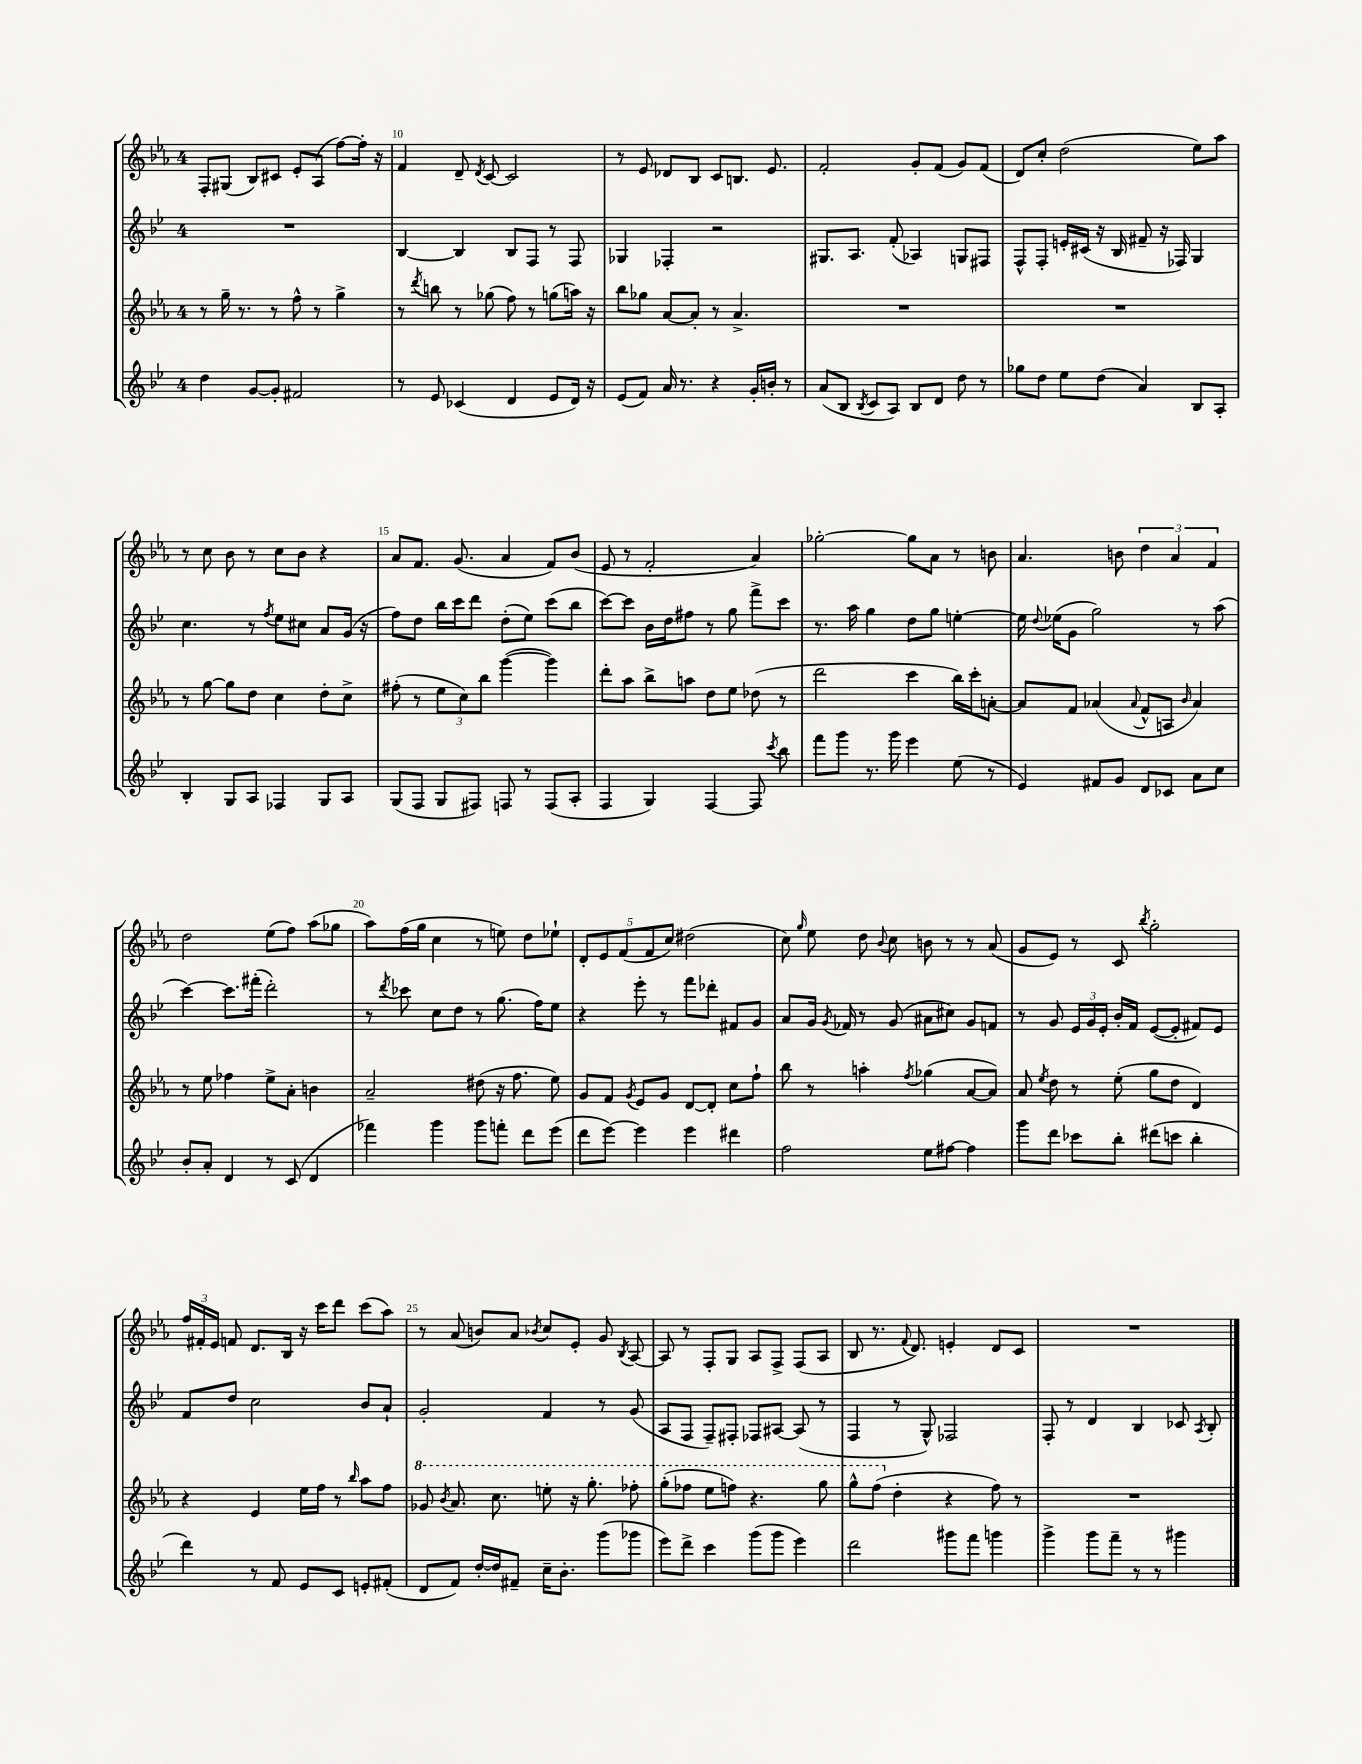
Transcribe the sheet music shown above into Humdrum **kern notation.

**kern	**kern	**kern	**kern
*part4	*part3	*part2	*part1
*staff4	*staff3	*staff2	*staff1
*clefG2	*clefG2	*clefG2	*clefG2
*k[b-e-]	*k[b-e-a-]	*k[b-e-]	*k[b-e-a-]
*M4/4	*M4/4	*M4/4	*M4/4
=9	=9	=9	=9
4dd\	8r	1r	8F'/L
.	16gg~\	.	(8G#X/J
.	8.r	.	.
[8g/L	.	.	8B-/L)
8g'/J]	8r	.	8c#X/J
2f#X/	8ff^^\	.	8e-'/L
.	8r	.	(8A-/J
.	4gg^\	.	[8ff\L)
.	.	.	16ff'\Jk]
.	.	.	16r
=10	=10	=10	=10
8r	8r	[4B-/	4f/
.	8qddd/	.	.
8e-/	8bbn\	.	.
(4c-X/	8r	4B-/]	8d~/
.	.	.	8qd/
.	(8gg-X\	.	[8c/
4d/	8ff\)	8B-/L	2c/]
.	8r	8F/J	.
8e-/L	(8ggn\L	8r	.
16d/Jk)	16aan\Jk)	8F/	.
16r	16r	.	.
=11	=11	=11	=11
(8e-/L	8bb-\L	4G-X/	8r
8f/J)	8gg-X\J	.	8e-/
16a/	[8a-/L	4F-X'/	8d-X/L
8.r	.	.	.
.	8a-'/J]	.	8B-/J
4r	8r	2r	8c/L
.	4.a-^/	.	8.Bn/J
16g'/LL	.	.	.
16bn'/JJ	.	.	8.e-/
8r	.	.	.
=12	=12	=12	=12
(8a/L	1r	8.G#X/L	2f'/
8B-/J	.	.	.
.	.	8.A/J	.
8qB-/	.	.	.
8c/L	.	.	.
8A/J)	.	(8f'/	.
8B-/L	.	4A-X/)	8g'/L
8d/J	.	.	(8f/J
8dd\	.	8Gn/L	8g/L)
8r	.	8F#X/J	(8f/J
=13	=13	=13	=13
8gg-X\L	1r	8F^^/L	8d/L)
8dd\J	.	8F'/J	8cc'/J
8ee-\L	.	16en'/LL	(2dd\
.	.	(16c#X/JJ	.
(8dd\J	.	16r	.
.	.	16B-/	.
4a/)	.	8f#X~/	.
.	.	16r	.
.	.	16F-X/)	.
8B-/L	.	4G/	8ee-\L)
8A'/J	.	.	8aa-\J
!!LO:LB:g=z
=14	=14	=14	=14
4B-'/	8r	4.cc\	8r
.	[8gg\	.	8cc\
8G/L	8gg\L]	.	8b-\
8A/J	8dd\J	8r	8r
.	.	8qff/	.
4F-X/	4cc\	8ee-\L	8cc\L
.	.	8cc#X\J	8b-\J
8G/L	8dd'\L	8a/L	4r
8A/J	8cc^\J	(16g/Jk	.
.	.	16r	.
=15	=15	=15	=15
(8G/L	(8ff#X'\	8ff\L)	8a-/L
8F/J	8r	8dd\J	8.f/J
8G/L	12ee-\L	16bb-\LL	.
.	.	16ccc\J	(8.g/
.	12cc\)	.	.
8F#X/J)	.	8ddd\J	.
.	12bb-\J	.	.
8Fn/	([4ggg\	(8dd'\L	4a-/
8r	.	8ee-\J)	.
(8F/L	4ggg\])	(8ccc\L	8f/L)
8A'/J	.	8bb-\J	(8b-/J
=16	=16	=16	=16
4F/	8ddd'\L	[8ccc\L)	8e-/
.	8aa-\J	8ccc\J]	8r
4G/)	8bb-^\L	16b-\LL	2f'/
.	.	16dd\J	.
.	8aan\J	8ff#X\J	.
[4F/	8dd\L	8r	.
.	8ee-\J	8gg\	.
8F/]	(8dd-X\	8fff^\L	4a-/)
8qccc/	.	.	.
8bb-\	8r	8ccc\J	.
=17	=17	=17	=17
8fff\L	2ddd\	8.r	[2gg-X'\
8ggg\J	.	.	.
.	.	16aa\	.
8.r	.	4gg\	.
16ggg\	.	.	.
4eee-\	4ccc\	8dd\L	8gg-\L]
.	.	8gg\J	8a-\J
(8ee-\	16bb-\LL)	[4een'\	8r
.	16ccc'\J	.	.
8r	[8an'\J	.	8bn\
=18	=18	=18	=18
4e-/)	8a/L]	16ee\]	4.a-/
.	.	8qqdd/	.
.	.	(16ee-X\KL	.
.	8f/J	8g\J	.
8f#X/L	(4a-X/	2gg\)	.
8g/J	.	.	8bn\
.	8qqa-/	.	.
8d/L	8f^^/L	.	6dd\
8c-X/J	8An/J	.	.
.	.	.	6a-/
.	16qqb-/	.	.
8a\L	4a-/)	8r	.
.	.	.	6f/
8cc\J	.	(8aa\	.
!!LO:LB:g=z
=19	=19	=19	=19
8b-'/L	8r	[4ccc\)	2dd\
8a'/J	8ee-\	.	.
4d/	4ff-X\	8.ccc\L]	.
.	.	(16fff#X'\Jk	.
8r	8ee-^\L	2ddd'\)	(8ee-\L
(8c/	8a-'\J	.	8ff\J)
4d/	4bn\	.	(8aa-\L
.	.	.	8gg-X\J
=20	=20	=20	=20
4fff-X\)	2a-~/	8r	8aa-\L)
.	.	8qddd/	.
.	.	8ccc-X\	(16ff\L
.	.	.	16gg\JJ
4ggg\	.	8cc\L	4cc\
.	.	8dd\J	.
8ggg\L	(8dd#X\	8r	8r
8fffn'\J	16r	(8.gg\	8een\)
.	8.ff\	.	.
8ddd\L	.	.	8dd\L
.	.	16ff\KL)	.
(8eee-\J	8ee-\)	8ee-\J	8ee-X`\J
=21	=21	=21	=21
8ddd\L	8g/L	4r	10d'/L
.	.	.	10e-/
[8eee-\J)	8f/J	.	.
.	.	.	(10f/
.	8qg/	.	.
4eee-\]	8e-/L	8eee-'\	.
.	.	.	10f/
.	8g/J	8r	.
.	.	.	10cc/J)
4eee-\	[8d/L	8fff\L	(2dd#X\
.	8d'/J]	8ddd-X'\J	.
4ddd#X\	8cc\L	8f#X/L	.
.	8ff`\J	8g/J	.
=22	=22	=22	=22
2ff\	8bb-\	8a/L	8cc\)
.	.	.	16qqgg/
.	8r	16g/Jk	8ee-\
.	.	8qg/	.
.	.	16f-X/	.
.	4aan'\	8r	8dd\
.	.	.	8qqb-/
.	.	(8g/	8cc\
.	8qff/	.	.
8ee-\L	(4gg-X\	8a#X\L	8bn\
[8ff#X\J	.	8cc#X\J)	8r
4ff#\]	[8a-/L	8g/L	8r
.	8a-/J])	8fn/J	(8a-/
=23	=23	=23	=23
8ggg\L	8a-/	8r	8g/L
.	8qee-/	.	.
8ddd\J	8dd\	8g/	8e-/J)
8ccc-X\L	8r	24e-/LL	8r
.	.	24g/	.
.	.	24e-'/JJ	.
8bb-'\J	(8ee-'\	16b-'/LL	8c/
.	.	16f/JJ	.
.	.	.	8qbb-/
(8ddd#X\L	8gg\L	([8e-/L	2gg'\
8cccn\J	8dd\J	8e-'/J]	.
4bb-'\	4d/)	8f#X/L)	.
.	.	8e-/J	.
!!LO:LB:g=z
=24	=24	=24	=24
4ddd\)	4r	8f/L	24ff/LL
.	.	.	24f#X'/
.	.	.	24e-/JJ
.	.	8dd/J	8fn/
8r	4e-/	2cc\	8.d/L
8f/	.	.	.
.	.	.	16B-/Jk
8e-/L	16ee-\LL	.	16r
.	16ff\JJ	.	16ccc\KL
8c/J	8r	.	8ddd\J
.	16qqbb-/	.	.
8en'/L	8aa-\L	8b-/L	(8ccc\L
(8f#X'/J	8ff\J	8a`/J	8aa-\J)
=25	=25	=25	=25
*	*8va	*	*
8d/L	8gg-X/	2g'/	8r
.	8qbb-/	.	.
8f/J)	8.aa-/	.	(8a-/
[16dd'/LL	.	.	8bn/L)
16dd/J]	8.ccc\	.	.
8f#X~/J	.	.	8a-/J
.	.	.	8qb-X/
16cc~\KL	8eeen'\	4f/	8cc/L
8.b-'\J	.	.	.
.	16r	.	8e-'/J
.	8.ggg'\	.	.
(8ggg\L	.	8r	8g/
.	.	.	8qB-/
8ggg-X\J	8fff-X'\	(8g/	[8A-/
=26	=26	=26	=26
8eee-\L)	(8ggg'\L	8A/L	8A-/]
8ddd^\J	8fff-X\J	8F/J	8r
4ccc\	8eee-\L	8F~/L)	8F'/L
.	8fffn\J)	8F#X'/J	8G/J
(8ggg\L	4.r	8F-X/L	8A-/L
8ggg\J	.	[8A#X/J	8F^/J
4eee-\)	.	(8A#/]	(8F/L
.	8ggg\	8r	8A-/J
=27	=27	=27	=27
2ddd\	8ggg^^\L	4F/	8B-/
.	(8fff\J	.	8.r
*	*X8va	*	*
.	4dd'\	8r	.
.	.	.	8qqf/
.	.	.	8.d/)
.	.	8G^^/)	.
8ggg#X\L	4r	2F-X/	4en'/
8fff\J	.	.	.
4gggn\	8ff\)	.	8d/L
.	8r	.	8c/J
=28	=28	=28	=28
4ggg^\	1r	8F'/	1r
.	.	8r	.
8ggg\L	.	4d/	.
8fff~\J	.	.	.
8r	.	4B-/	.
8r	.	.	.
4ggg#X\	.	8c-X/	.
.	.	8qA/	.
.	.	8B-'/	.
==	==	==	==
*-	*-	*-	*-
